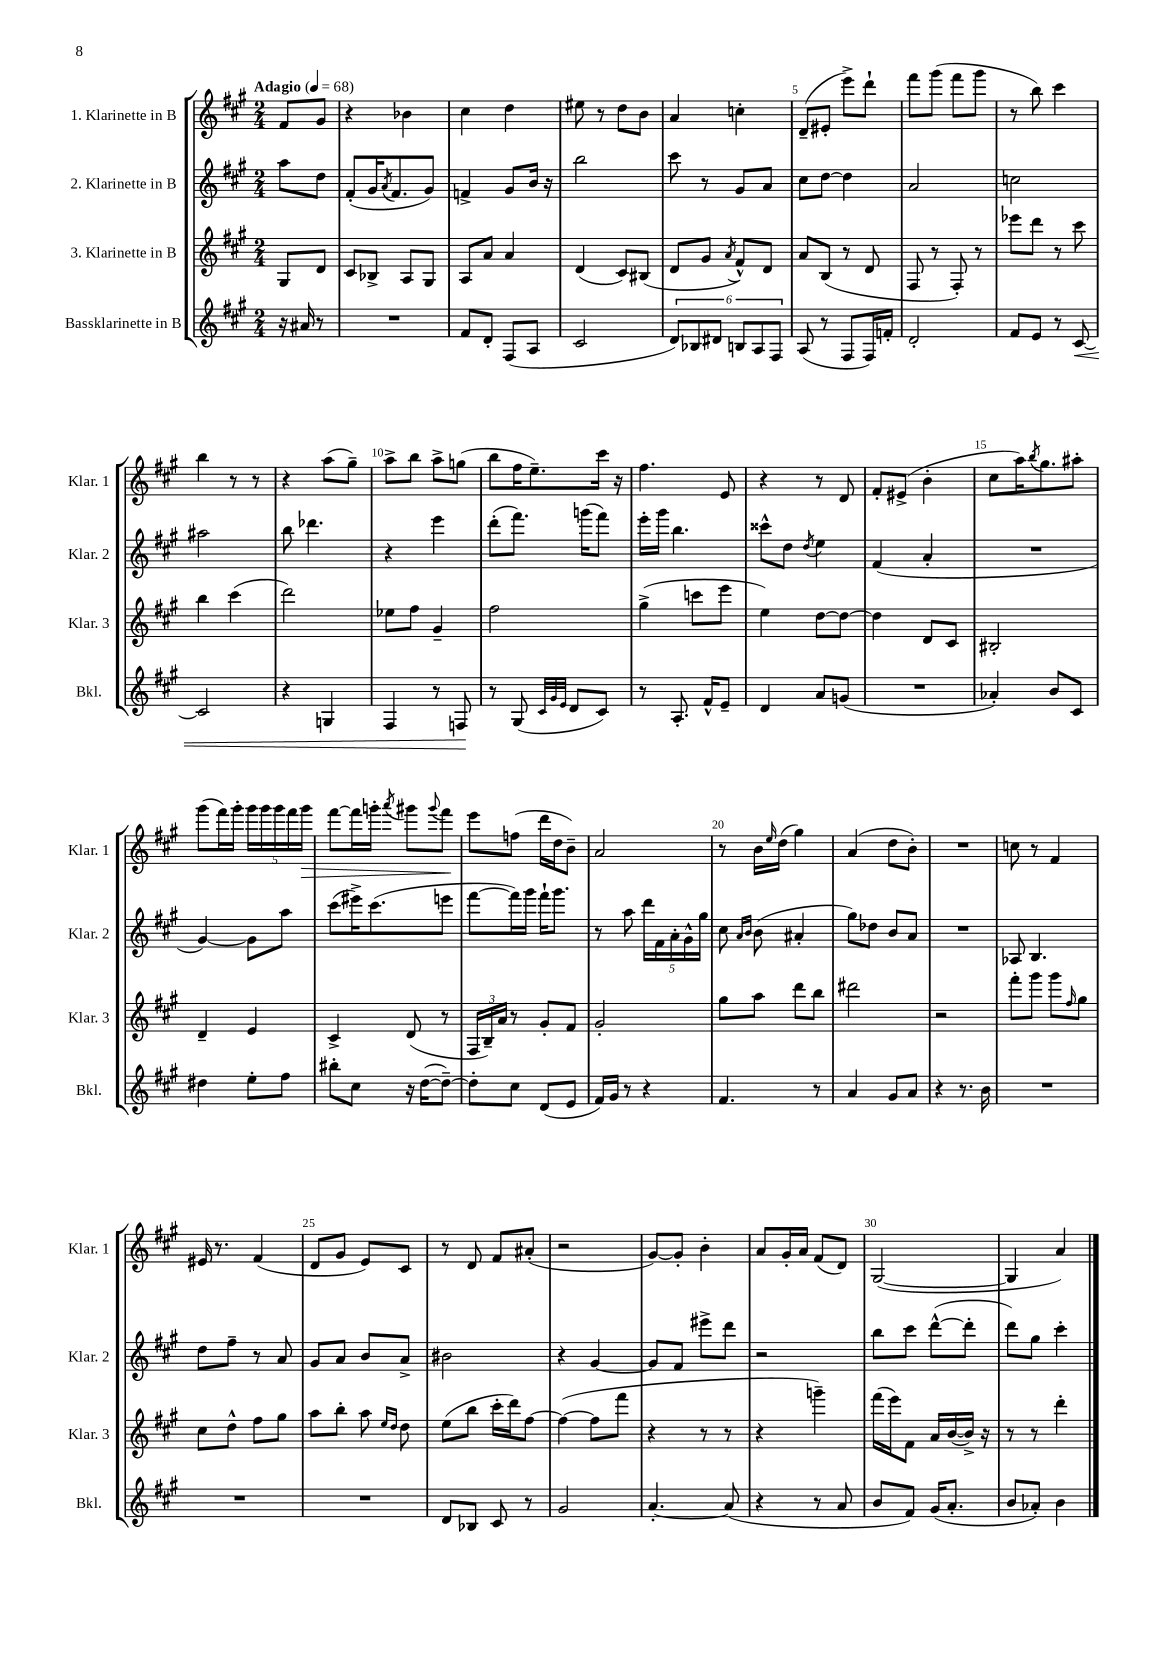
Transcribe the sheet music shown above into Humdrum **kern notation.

**kern	**dynam	**kern	**kern	**kern	**dynam
*part4	*part4	*part3	*part2	*part1	*part1
*staff4	*staff4	*staff3	*staff2	*staff1	*staff1
*I"Bassklarinette in B	*	*I"3. Klarinette in B	*I"2. Klarinette in B	*I"1. Klarinette in B	*
*I'Bkl.	*	*I'Klar. 3	*I'Klar. 2	*I'Klar. 1	*
*clefG2	*	*clefG2	*clefG2	*clefG2	*
*k[f#c#g#]	*	*k[f#c#g#]	*k[f#c#g#]	*k[f#c#g#]	*
*M2/4	*	*M2/4	*M2/4	*M2/4	*
*MM68	*	*MM68	*MM68	*MM68	*
=	=	=	=	=	=
!	!	!	!	!LO:TX:a:B:t=Adagio	!
16r	.	8G#/L	8aa\L	8f#/L	.
16a#X/	.	.	.	.	.
8r	.	8d/J	8dd\J	8g#/J	.
=1	=1	=1	=1	=1	=1
2r	.	8c#/L	(8f#'/L	4r	.
.	.	8B-X^/J	16g#/K	.	.
.	.	.	8qa/	.	.
.	.	.	8.f#/	.	.
.	.	8A/L	.	4b-X\	.
.	.	8G#/J	8g#/J)	.	.
=2	=2	=2	=2	=2	=2
8f#/L	.	8A/L	4fn^/	4cc#\	.
8d'/J	.	8a/J	.	.	.
(8F#/L	.	4a/	8g#/L	4dd\	.
8A/J	.	.	16b/Jk	.	.
.	.	.	16r	.	.
=3	=3	=3	=3	=3	=3
2c#/	.	(4d/	2bb\	8ee#X\	.
.	.	.	.	8r	.
.	.	8c#/L)	.	8dd\L	.
.	.	(8B#X/J	.	8b\J	.
=4	=4	=4	=4	=4	=4
12d/L)	.	8d/L	8ccc#\	4a/	.
12B-X/	.	.	.	.	.
.	.	8g#/J	8r	.	.
12d#X/J	.	.	.	.	.
.	.	8qa/	.	.	.
12Bn/L	.	8f#^^/L)	8g#/L	4ccn'\	.
12A/	.	.	.	.	.
.	.	8d/J	8a/J	.	.
12F#/J	.	.	.	.	.
=5	=5	=5	=5	=5	=5
(8A/	.	8a/L	8cc#\L	(8d~/L	.
8r	.	(8B/J	[8dd\J	8e#X'/J	.
8F#/L	.	8r	4dd\]	8eee^\L)	.
16F#/L)	.	8d/	.	8ddd`\J	.
16fn'/JJ	.	.	.	.	.
=6	=6	=6	=6	=6	=6
2d'/	.	8F#/	2a/	8fff#\L	.
.	.	8r	.	(8ggg#\J	.
.	.	8F#'/)	.	8fff#\L	.
.	.	8r	.	8ggg#\J	.
=7	=7	=7	=7	=7	=7
8f#/L	.	8eee-X\L	2ccn\	8r	.
8e/J	.	8ddd\J	.	8bb\)	.
8r	.	8r	.	4ccc#\	.
!	!LO:HP:b	!	!	!	!
[8c#/	<	8ccc#\	.	.	.
!!LO:LB:g=z
=8	=8	=8	=8	=8	=8
2c#/]	.	4bb\	2aa#X\	4bb\	.
.	.	(4ccc#\	.	8r	.
.	.	.	.	8r	.
=9	=9	=9	=9	=9	=9
4r	.	2ddd\)	8bb\	4r	.
.	.	.	4.ddd-X\	.	.
4Gn/	.	.	.	(8aa\L	.
.	.	.	.	8gg#~\J)	.
=10	=10	=10	=10	=10	=10
4F#/	.	8ee-X\L	4r	8aa^\L	.
.	.	8ff#\J	.	8bb\J	.
8r	.	4g#~/	4eee\	8aa^\L	.
8Fn/	.	.	.	(8ggn\J	.
.	[	.	.	.	.
=11	=11	=11	=11	=11	=11
8r	.	2ff#\	(8ddd'\L	8bb\L	.
(8G#/	.	.	8.fff#\J)	16ff#\K	.
.	.	.	.	8.ee~\)	.
32qqc#/LLL	.	.	.	.	.
32qqg#/	.	.	.	.	.
32qqe/JJJ	.	.	.	.	.
8d/L	.	.	.	.	.
.	.	.	(16gggn\KL	.	.
8c#/J)	.	.	8fff#\J)	16ccc#\Jk	.
.	.	.	.	16r	.
=12	=12	=12	=12	=12	=12
8r	.	(4gg#^\	16eee'\LL	4.ff#\	.
.	.	.	16ggg#\JJ	.	.
8.A'/	.	.	4.bb\	.	.
.	.	8cccn\L	.	.	.
16f#^^/KL	.	.	.	.	.
8e~/J	.	8eee\J	.	8e/	.
=13	=13	=13	=13	=13	=13
4d/	.	4ee\)	8ccc##X^^\L	4r	.
.	.	.	8dd\J	.	.
.	.	.	8qdd/	.	.
8a/L	.	[8dd\L	4ee\	8r	.
(8gn/J	.	8dd\J_	.	8d/	.
=14	=14	=14	=14	=14	=14
2r	.	4dd\]	(4f#/	8f#'/L	.
.	.	.	.	(8e#X^/J	.
.	.	8d/L	4a'/	4b'\	.
.	.	8c#/J	.	.	.
=15	=15	=15	=15	=15	=15
4a-X'/)	.	2B#X'/	2r	8cc#\L	.
.	.	.	.	16aa\K)	.
.	.	.	.	8qbb/	.
.	.	.	.	8.gg#\	.
8b/L	.	.	.	.	.
8c#/J	.	.	.	8aa#X'\J	.
!!LO:LB:g=z
=16	=16	=16	=16	=16	=16
4dd#X\	.	4d~/	[4g#/)	(8ggg#\L	.
.	.	.	.	16fff#\L)	.
.	.	.	.	16ggg#'\JJ	.
8ee'\L	.	4e/	8g#\L]	20ggg#\LL	.
.	.	.	.	20ggg#\	.
.	.	.	.	20ggg#\	.
8ff#\J	.	.	8aa\J	.	.
.	.	.	.	20fff#\	.
!	!	!	!	!	!LO:HP:b
.	.	.	.	20ggg#\JJ	>
=17	=17	=17	=17	=17	=17
8bb#X'\L	.	4c#^/	(8ccc#\L	[8fff#\L	.
8cc#\J	.	.	16eee#X^\K)	16fff#\L]	.
.	.	.	(8.ccc#\	16gggn'\JJ	.
.	.	.	.	8qaaa/	.
16r	.	(8d/	.	8ggg#X\L	.
([16dd\KL	.	.	.	.	.
.	.	.	.	8qqggg#/	.
8dd~\J_)	.	8r	8eeen\J	8fff#\J	.
.	.	.	.	.	]
=18	=18	=18	=18	=18	=18
8dd'\L]	.	24F#/LL	[8fff#\L	8eee\L	.
.	.	24B~/)	.	.	.
.	.	24a/JJ	.	.	.
8cc#\J	.	8r	16fff#\L])	(8ffn\J	.
.	.	.	16ggg#\JJ	.	.
(8d/L	.	8g#'/L	16fff#`\KL	16ddd\LL	.
.	.	.	8.ggg#\J	16dd\J	.
8e/J	.	8f#/J	.	8b~\J)	.
=19	=19	=19	=19	=19	=19
16f#/LL)	.	2g#'/	8r	2a/	.
16g#/JJ	.	.	.	.	.
8r	.	.	8aa\	.	.
4r	.	.	20ddd\LL	.	.
.	.	.	20f#\	.	.
.	.	.	20a'\	.	.
.	.	.	20g#^^\	.	.
.	.	.	20gg#\JJ	.	.
=20	=20	=20	=20	=20	=20
4.f#/	.	8gg#\L	8cc#\	8r	.
.	.	.	16qqa/LL	.	.
.	.	.	16qqb/JJ	.	.
.	.	8aa\J	(8b\	16b\LL	.
.	.	.	.	16qqee/	.
.	.	.	.	(16dd\JJ	.
.	.	8ddd\L	4a#X'/	4gg#\)	.
8r	.	8bb\J	.	.	.
=21	=21	=21	=21	=21	=21
4a/	.	2ddd#X\	8gg#\L)	(4a/	.
.	.	.	8dd-X\J	.	.
8g#/L	.	.	8b/L	8dd\L	.
8a/J	.	.	8a/J	8b'\J)	.
=22	=22	=22	=22	=22	=22
4r	.	2r	2r	2r	.
8.r	.	.	.	.	.
16b\	.	.	.	.	.
=23	=23	=23	=23	=23	=23
2r	.	8fff#'\L	8A-X/	8ccn\	.
.	.	8ggg#\J	4.B/	8r	.
.	.	8ggg#\L	.	4f#/	.
.	.	16qqff#/	.	.	.
.	.	8gg#\J	.	.	.
!!LO:LB:g=z
=24	=24	=24	=24	=24	=24
2r	.	8cc#\L	8dd\L	16e#X/	.
.	.	.	.	8.r	.
.	.	8dd^^\J	8ff#~\J	.	.
.	.	8ff#\L	8r	(4f#/	.
.	.	8gg#\J	8a/	.	.
=25	=25	=25	=25	=25	=25
2r	.	8aa\L	8g#/L	8d/L	.
.	.	8bb'\J	8a/J	8g#/J	.
.	.	8aa\	8b/L	8e/L)	.
.	.	16qqee/LL	.	.	.
.	.	16qqdd/JJ	.	.	.
.	.	8dd\	8a^/J	8c#/J	.
=26	=26	=26	=26	=26	=26
8d/L	.	(8ee\L	2b#X\	8r	.
8B-X/J	.	8bb\J	.	8d/	.
8c#/	.	16ccc#'\LL	.	8f#/L	.
.	.	16ddd\J)	.	.	.
8r	.	[8ff#\J	.	(8a#X'/J	.
=27	=27	=27	=27	=27	=27
2g#/	.	(4ff#\_	4r	2r	.
.	.	8ff#\L]	[4g#/	.	.
.	.	8fff#\J	.	.	.
=28	=28	=28	=28	=28	=28
[4.a'/	.	4r	8g#/L]	[8g#/L)	.
.	.	.	8f#/J	8g#'/J]	.
.	.	8r	8eee#X^\L	4b'\	.
(8a/]	.	8r	8ddd\J	.	.
=29	=29	=29	=29	=29	=29
4r	.	4r	2r	8a/L	.
.	.	.	.	16g#'/L	.
.	.	.	.	16a/JJ	.
8r	.	4gggn~\)	.	(8f#/L	.
8a/	.	.	.	8d/J)	.
=30	=30	=30	=30	=30	=30
8b/L	.	(16fff#\LL	8bb\L	([2G#/	.
.	.	16eee\J)	.	.	.
8f#/J)	.	8f#\J	8ccc#\J	.	.
(16g#/KL	.	16a/LL	([8ddd^^\L	.	.
8.a'/J	.	([16b/	.	.	.
.	.	16b^/JJ])	8ddd'\J]	.	.
.	.	16r	.	.	.
=31	=31	=31	=31	=31	=31
8b/L	.	8r	8ddd\L)	4G#/]	.
8a-X'/J)	.	8r	8gg#\J	.	.
4b\	.	4ddd'\	4ccc#'\	4a/)	.
==	==	==	==	==	==
*-	*-	*-	*-	*-	*-
